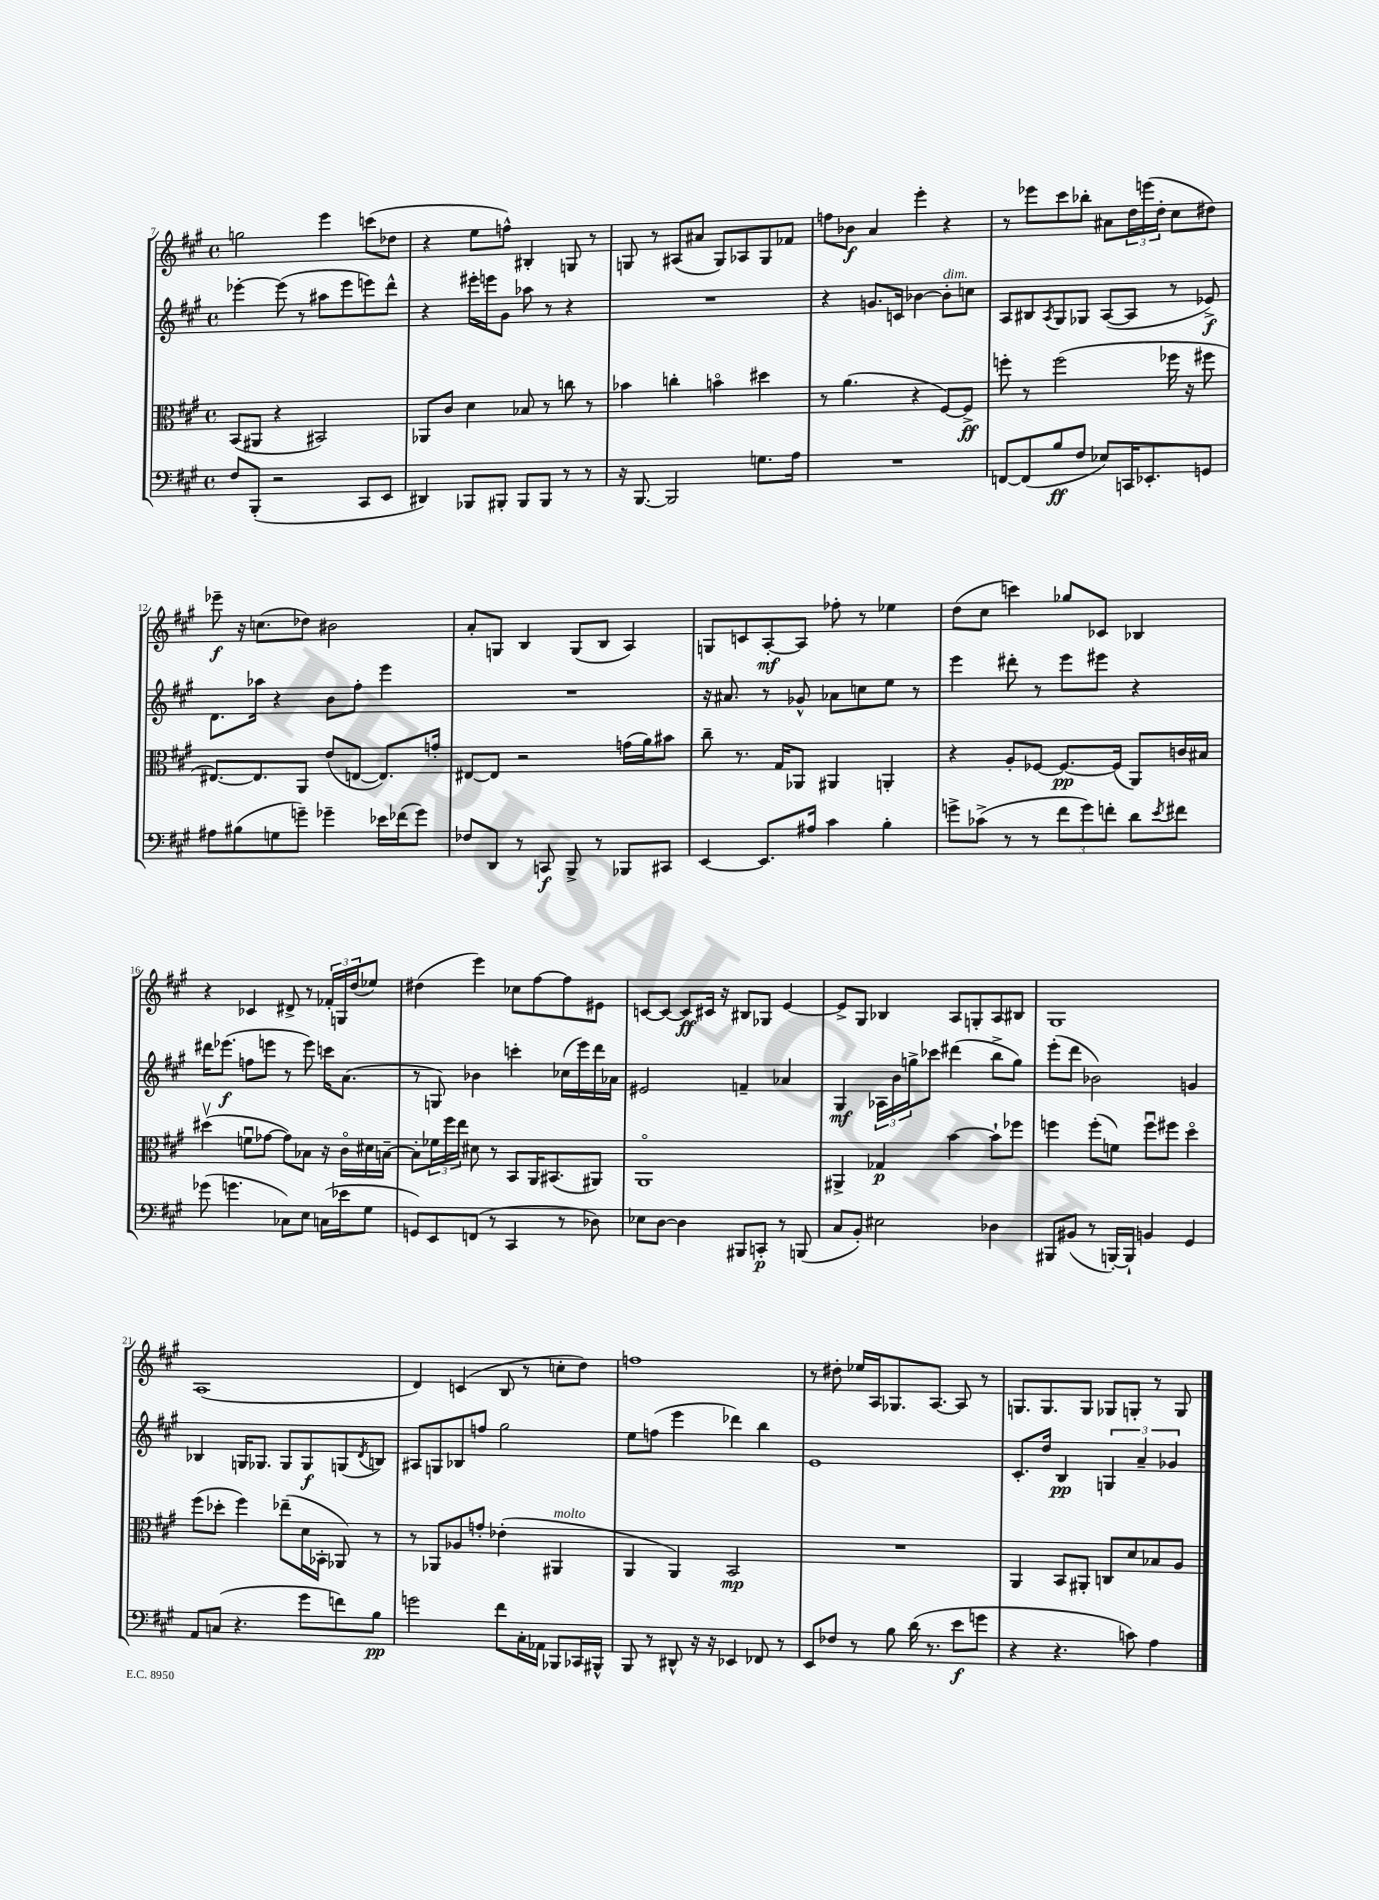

**kern	**kern	**kern	**kern
*staff4	*staff3	*staff2	*staff1
*clefF4	*clefC3	*clefG2	*clefG2
*k[f#c#g#]	*k[f#c#g#]	*k[f#c#g#]	*k[f#c#g#]
*M4/4	*M4/4	*M4/4	*M4/4
*met(c)	*met(c)	*met(c)	*met(c)
8F#/L	(8BB/L	[4eee-'\	2gg\
(8BBB'/J	8AA#/J	.	.
2r	4r	(8eee-\]	.
.	.	8r	.
.	2BB#/)	8aa#\L	4eee\
.	.	8eee-\	.
8CC#/L	.	8eee\)	(8ccc\L
8EE/J	.	8ddd^^\J	8dd-\J
=	=	=	=
4DD#/)	8AA-/L	4r	4r
.	8c#/J	.	.
8BBB-/L	4d\	16eee#'\LL	8ee\L
.	.	16eee\J	.
8BBB#'/J	.	8g#\J	8ff^^\J)
8BBB#/L	8B-/	8aa-\	4B#'/
8BBB#/J	8r	8r	.
8r	8cc\	4r	8G/
8r	8r	.	8r
=	=	=	=
16r	4b-\	1r	8G/
[8.BBB/	.	.	.
.	.	.	8r
2BBB/]	4cc'\	.	(8A#/L
.	.	.	8a#/J
.	4bo\	.	8G/L)
.	.	.	8A-/
8.G\L	4dd#\	.	8G/
.	.	.	8f-/J
16A\Jk	.	.	.
=	=	=	=
1r	8r	4r	8ff\L
.	(4.a\	.	8b-\J
.	.	8.g/L	4a/
.	.	16c/Jk	.
.	4r	[4b-\	4eee'\
.	[8F#/L)	8b-'\]L	4r
.	8F#^/]J	8cc\J	.
=	=	=	=
[8FF/L	8ff'\	8A/L	8r
(8FF/]	8r	8B#/	8eee-\L
.	.	8qA/	.
8B/	(2ff\	8G#/	8ccc#\
8F#/J	.	8G-/J	8bb-'\J
8E-/L)	.	([8A/L	8a#\L
16CC/K	.	8A/]J	24dd\L
.	.	.	(24eee\
8.EE-'/	.	.	.
.	.	.	24dd'\JJ
.	16ff-\	8r	8cc#\L
.	16r	.	.
8GG/J	8ff#\	8e-^/)	8dd#\J)
=	=	=	=
8A#\L	[8.E#/L)	8.d\L	8eee-~\
(8B#\	.	.	16r
.	8.E#/]	16aa-\Jk	(8.cc\L
8G\	.	4r	.
8g~\J)	8AA/J	.	8dd-\J)
4g-~\	(8e/L	8b\L	2b#\
.	[8E/J	8ff#'\J	.
16e-\LL	8.E/]L)	4eee\	.
(16f-\J	.	.	.
8g-\J)	.	.	.
.	16g'/Jk	.	.
=	=	=	=
8F-/L	[8E#/L	1r	8a'/L
8DD/J	8E#/]J	.	8G/J
8r	2r	.	4B/
8CC/	.	.	.
8BBB^/	.	.	(8G/L
8r	.	.	8B/J
8BBB-/L	(16g\LL	.	4A/)
.	16a\J)	.	.
8CC#/J	8b#\J	.	.
=	=	=	=
[4EE/	8cc#~\	16r	8G/L
.	.	8.a#/	.
.	8.r	.	8c/
8.EE/]L	.	8r	[8A'/
.	16G#/LK	.	.
.	8AA-/J	8g-^^/	8A/]J
16A#/Jk	.	.	.
4c#\	4AA#/	8a-\L	8ff-'\
.	.	8cc\	8r
4B'\	4AA'/	8ee\J	4ee-\
.	.	8r	.
=	=	=	=
8g^\L	4r	4eee\	(8dd\L
(8c-^\J	.	.	8cc#\J
8r	8A'/L	8ddd#'\	4ccc\)
8r	[8F-/J	8r	.
12f#\L	8.F-/_L	8eee\L	8gg-/L
12g\)	.	.	.
.	.	8eee#\J	8c-/J
12f'\J	.	.	.
.	(16F-/]Jk	.	.
8d\L	8AA/L)	4r	4B-/
8qe/	.	.	.
8f#\J	16c/L	.	.
.	16B#/JJ	.	.
=	=	=	=
(8g-\	(4dd#v\	16ddd#\LK	4r
.	.	(8.eee-\J	.
4.g\	.	.	.
.	8fu\L	8ff\L	4c-/
.	[8g-\J	8eee\J	.
8C-\L)	8g-\]L)	8r	8d#^/
8E\J	8B-\J	8eee\)	8r
(16C\LL	16r	16ccc\LK	24f-'/LL
.	.	.	24G/
16e-\J	16c#o\LL	(8.a\J	.
.	.	.	(24dd/J
8G#\J	16d#\	.	8ee-/J)
.	[16B~\JJ	.	.
=	=	=	=
8GG/L)	8B'\]L	8r	(4dd#\
8EE/	24f-\L	8G/)	.
.	24ff#\	.	.
.	24ee\JJ	.	.
(8FF/J	8d#\	4b-\	4eee\)
8r	8r	.	.
4CC#/	8BB/L	4ccc'\	8cc-\L
.	16AA/K	.	[8ff#\
.	(8.BB#/	.	.
8r	.	(16cc-\LL	8ff#\]
.	.	16eee\)	.
8D-\)	8AA#/J)	16ddd\	8e#\J
.	.	16a-\JJ	.
=	=	=	=
8E-\L	1AAo	2e#/	[8c/L
[8D\J	.	.	8c/_J
4D\]	.	.	8c/]L
.	.	.	16c#/Jk
.	.	.	16r
8BBB#/L	.	4f~/	8B#/L
8CC'/J	.	.	8G-/J
8r	.	4a-/	[4e/
(8BBB/	.	.	.
=	=	=	=
8C#/L	4AA#^/	4G#/	8e^/]L
8BB'/J)	.	.	8G#/J
2E#\	4G-/	24A-\LL	4B-/
.	.	24b\	.
.	.	24gg^\J	.
.	.	8ccc-\J	.
.	[4b\	(4ddd#\	8A/L
.	.	.	8G'/
4D-\	8b`\]L	8bb^\L	8A/
.	8ff-\J	8gg\J)	8B#/J
=	=	=	=
8BBB#/L	4ff\	(8eee'\L	1G#
(8BB#/J	.	8ddd\J	.
8r	(8ff'\L	2b-\)	.
[16BBB'/LL)	8f\J)	.	.
16BBB`/]JJ	.	.	.
4BB/	8ffu\L	.	.
.	8ff#\J	.	.
4GG#/	4ddo\	4g/	.
=	=	=	=
8AA/L	(8ff#\L	4B-/	(1A
(8C/J	8dd-'\J	.	.
4.r	4ff#\)	16G/LK	.
.	.	8.G-/J	.
.	(8ee-~\L	8G-/L	.
8g#\L	16d\L	8G-/	.
.	16BB-'\JJ	.	.
8f\)	8AA-/)	(8G/	.
.	.	8qd/	.
8B\J	8r	8B/J)	.
=	=	=	=
2g\	8r	8A#/L	4d/)
.	8AA-/L	8G/	.
.	8A-/	8B-/	(4c/
.	8g'/J	8ff/J	.
8f#\L	(4e-'\	2gg#\	8B/
16C#'\L	.	.	8r
16AA-\JJ	.	.	.
8BBB-/L	4AA#/	.	8cc'\L
16CC-/L	.	.	8dd\J)
16BBB#^^/JJ	.	.	.
=	=	=	=
8BBB/	4AA/	8ee\L	1ff
8r	.	(8ff\J	.
8DD#^^/	4AA/)	4eee\	.
16r	.	.	.
16r	.	.	.
4EE-/	2BB/	4ddd-\)	.
8FF-/	.	4bb\	.
8r	.	.	.
=	=	=	=
8EE/L	1r	1e	8r
8F-/J	.	.	8dd#'\
8r	.	.	16ee-/LL
.	.	.	16A/J
8B\	.	.	8.G-/
(16d\	.	.	.
8.r	.	.	[8.A/J
8e\L	.	.	8A/]
8g\J	.	.	8r
=	=	=	=
4r	4AA/	8.c#'/L	8.G/L
.	.	16dd/Jk	8.G/
4.r	8BB/L	4B/	.
.	8AA#'/J	.	8G/J
.	8C/L	6G/	8G-/L
8c\)	8d/	.	8G'/J
.	.	6a~/	.
4A\	8B-/	.	8r
.	.	6g-/	.
.	8A/J	.	8G/
==	==	==	==
*-	*-	*-	*-
